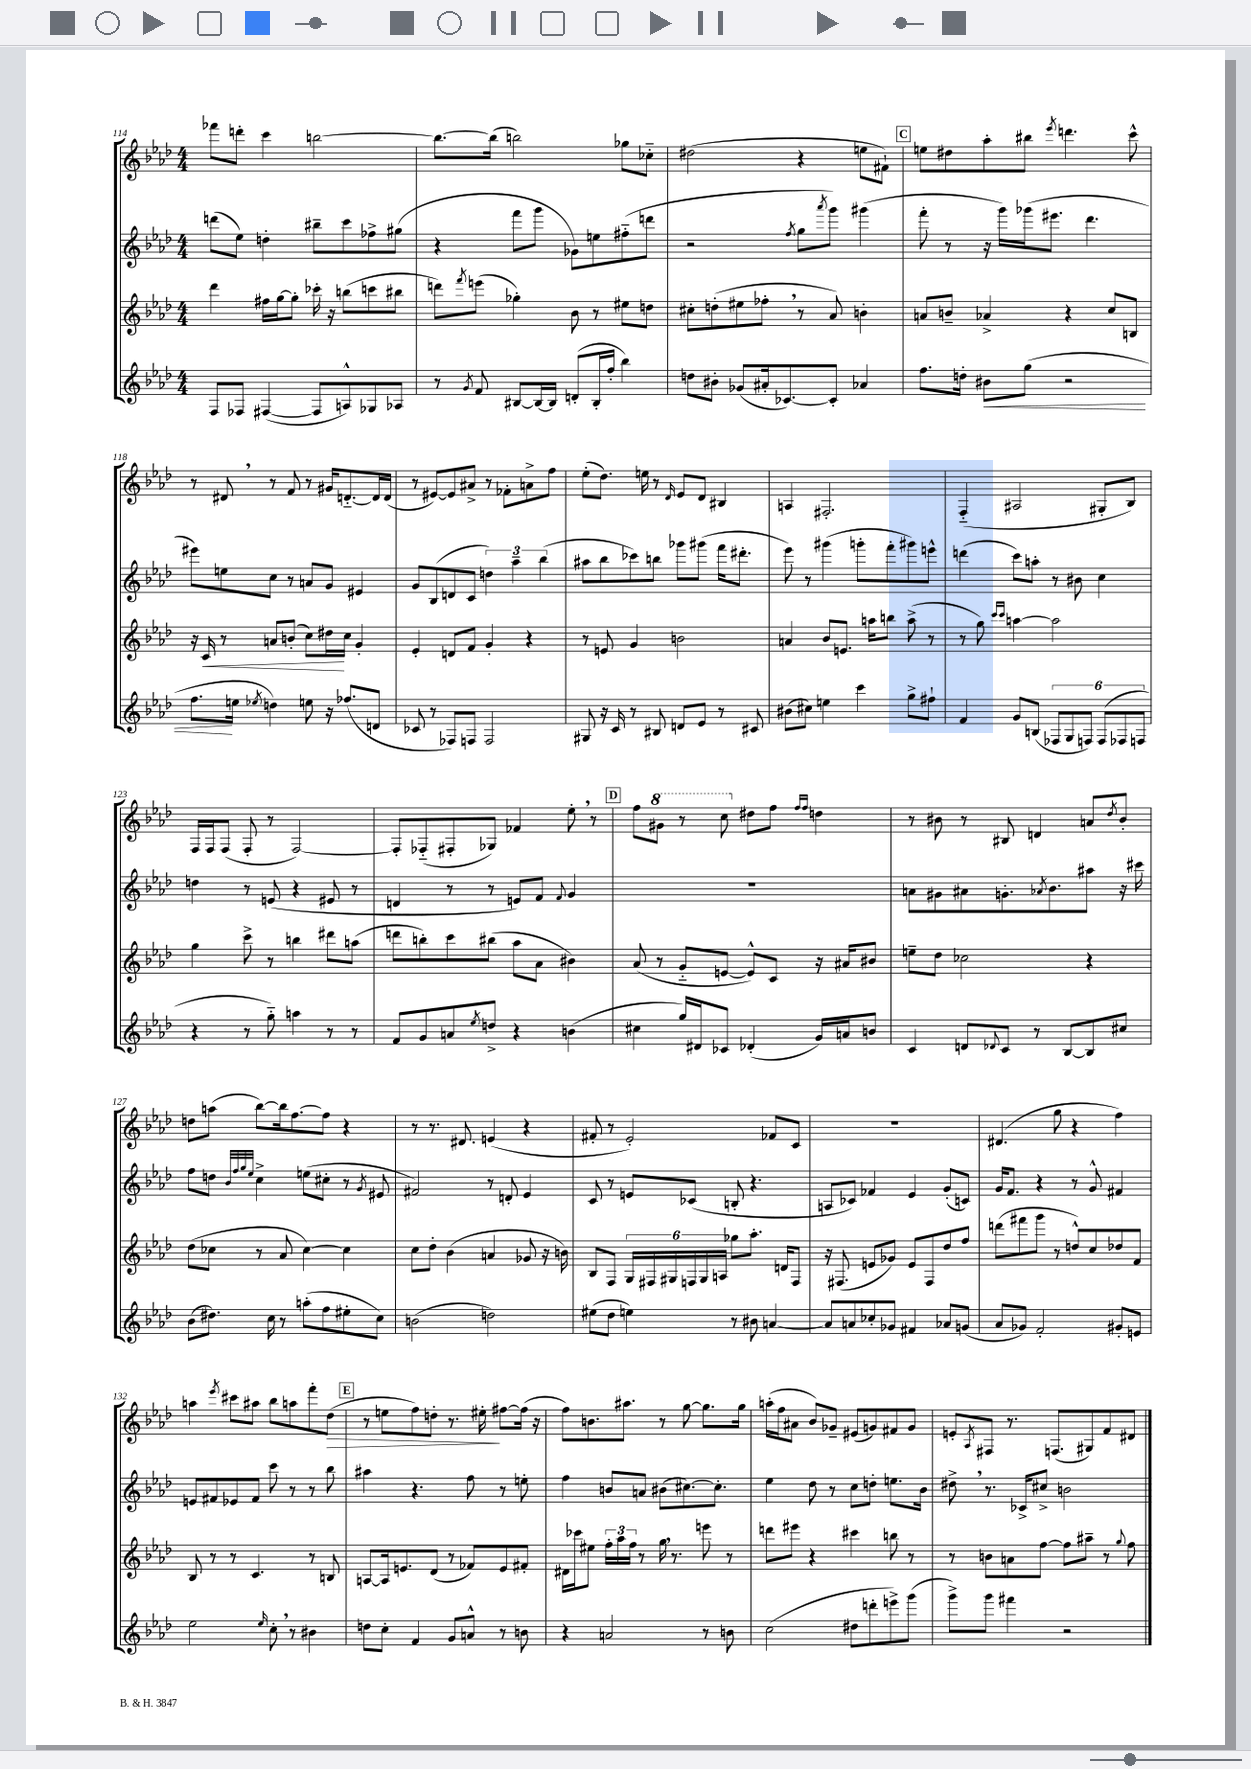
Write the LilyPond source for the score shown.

<<
\new StaffGroup <<
\new Staff = "s0" {
    \clef treble \key aes \major \numericTimeSignature \time 4/4
    fes'''8 d'''8-. c'''4 b''2~ |
    b''8.~ b''16( b''2) ges''8 ces''8-_ |
    dis''2( r4 e''8 fis'8-!) |
    \mark \markup { \box "C" } e''8 dis''8 aes''8-. bis''8 \acciaccatura { ees'''8 } d'''4. c'''8-^ |
    r8 dis'8 \breathe r8 f'8 r8 gis'16 d'8.~-_ d'16 d'16( |
    r8 eis'8~) eis'8 ais'8-> r8 fes'8-. a'8-> f''8 |
    ees''8-.( des''8.) e''16 r8 \grace { des'16 } ees'8 des'8 bis4 |
    a4 fis2.-. |
    f4-_( ais2 gis8-. bes8) |
    f16 f16 f8( f8-. r8 f2~) |
    f8-. fes8-_( fis8-. ges8) fes'4 ees''8-. \breathe r8 |
    \mark \markup { \box "D" } f''8 \ottava #1 gis''8 r8 c'''8 \ottava #0 dis''8 f''8 \grace { f''16 f''16 } d''4 |
    r8 bis'8 r8 bis8 d'4 a'8 \acciaccatura { des''8 } bis'8-. |
    d''8 a''8( bes''8~) bes''16 f''8.~ f''8 r4 |
    r8 r8. dis'8. e'4( r4 |
    fis'8-. r8 ees'2-.) fes'8 c'8 |
    R1 |
    dis'4.( g''8 r4 f''4) |
    a''4 \acciaccatura { ees'''8 } cis'''8 ais''8 bes''8 a''8 f'''8-. des''8\>( |
    \mark \markup { \box "E" } r8 e''8 f''8) d''8-. r8. eis''16-.\! fis''8~ fis''16( r16 |
    f''8) b'8. ais''8. r8 g''8~ g''8. g''16 |
    a''16-.( f''16 ais'8 bes'8) ges'8-- eis'8( g'8) fis'8 g'8 |
    e'8-. \acciaccatura { aes8 } fis8 r8. f8.( gis8) f'8 dis'8 \bar "|." |
}
\new Staff = "s1" {
    \clef treble \key aes \major \numericTimeSignature \time 4/4
    d'''8( ees''8) d''4-. bis''8-- c'''8 fes''8-> gis''8( |
    r4 f'''8 g'''8 ges'8) e''8 fis''8-_( d'''8 |
    r2 \acciaccatura { f''8 } g''8 \acciaccatura { aes'''8 } g'''8) gis'''4( |
    \mark \markup { \box "C" } f'''8-. r8 r16 g'''16) ges'''16( eis'''8. des'''4. |
    eis'''8) e''8 c''8 r8 a'8 g'8 eis'4 |
    g'8 bes8( d'8 c'8 \tuplet 3/2 { d''4) aes''4-- bes''4( } |
    ais''8 bes''8 ces'''8) b''8 ges'''8 gis'''8( f'''16 dis'''8.-. |
    ees'''8) r8 gis'''4( g'''8-. f'''8-. gis'''8) e'''8-^ |
    d'''4( c'''8) a''8-. r8 bis'8 c''4 |
    d''4 r8 e'8( r4 eis'8 r8 |
    d'4 r8 r8 e'8) f'8 \appoggiatura { f'8 } g'4 |
    \mark \markup { \box "D" } R1 |
    a'8 gis'8 ais'8 g'8.-. \acciaccatura { aes'8 } bes'8. ais''8 r16 cis'''16 |
    f''8 d''8 \grace { bes'32 f''32 g''32 ees''32 } c''4-> e''8( cis''8-. r8 \acciaccatura { g'8 } eis'8 |
    fis'2) r8 d'8-. ees'4 |
    c'8 r8 e'8 ces'8( b8-. r4. |
    a8 ces'8) fes'4 ees'4 g'8-.( c'8) |
    g'16 f'8. r4 r8 g'8-^ fis'4 |
    e'8 fis'8 ees'8 fis'8 c'''8 r8 r8 bes''8 |
    \mark \markup { \box "E" } ais''4 r4. f''8 r8 e''8-. |
    f''4 b'8 a'8 bis'8( cis''8.~) cis''8.-. |
    ees''4 des''8 r8 c''8 d''8-. e''8. bes'16 |
    dis''8-> \breathe r8. ces'16-> cis''8-> b'2 \bar "|." |
}
\new Staff = "s2" {
    \clef treble \key aes \major \numericTimeSignature \time 4/4
    des'''4 fis''16 g''16~ g''8-. ces'''16-. r16 b''8( c'''8 bis''8 |
    d'''8) \acciaccatura { f'''8 } e'''8( ges''4-.) bes'8 r8 eis''8 d''8 |
    cis''8-. d''8-.( eis''8 fes''8-. \breathe r8 aes'8) b'4-. |
    \mark \markup { \box "C" } a'8 b'8-- aes'4-> r4 c''8 b8 |
    r16 c'16\< r8 a'8 b'8-.( c''8) dis''16\! c''16 g'4-. |
    ees'4-. d'8 f'8 g'4-. r4 |
    r8 e'8 g'4 b'2 |
    a'4 bes'8 e'8. a''16 b''8 a''8->( r8 |
    r8 g''8) \grace { c'''16 c'''16 } a''4~ a''2 |
    g''4 c'''8-> r8 b''4 dis'''8 a''8( |
    d'''8 b''8-.) c'''8 bis''8( aes''8 aes'8 bis'4) |
    \mark \markup { \box "D" } aes'8( r8 g'8-_ e'8~ e'8-^) c'8 r16 ais'16 bis'8 |
    e''8-- des''8 ces''2 r4 |
    des''8( ces''8 r8 aes'8 ces''4~) ces''4 |
    c''8 des''8-. bes'4( a'4 ges'8 r16 b'16) |
    bes8 f8 \tuplet 6/4 { g16 fis16 gis16 f16 gis16 a16 } ges''8 aes''8.-. d'16 f8 |
    r16 fis8.( e'8 ges'8) e'8 fis8 des''8 f''8 |
    d'''8( fis'''8 g'''8 r8 d''8-^) c''8 des''8 f'8 |
    bes8 r8 r8 c'4. r8 b8 |
    \mark \markup { \box "E" } a8~ a16 e'8. des'8( r8 fes'8) e'8 fis'8-. |
    dis'16 ces'''16 eis''8 \tuplet 3/2 { f''16-. aes''16 f''16 } r8 g''16 \breathe r8. e'''8 r8 |
    d'''8 eis'''8 r4 cis'''4 b''8 r8 |
    r8 b'8 a'8 f''8~ f''8 ais''8-- r8 \appoggiatura { g''8 } f''8 \bar "|." |
}
\new Staff = "s3" {
    \clef treble \key aes \major \numericTimeSignature \time 4/4
    f8 fes8 fis4~( fis8 a8-^) ges8 aes8 |
    r8 \acciaccatura { g'8 } f'8 bis8~ bis16~ bis16 d'8-.( bis16-. f''16-. bes''4) |
    d''8 bis'8-. ges'8( ais'16-. ces'8.~) ces'8-. aes'4 |
    \mark \markup { \box "C" } f''8. d''16-. bis'8\< g''8( r2 |
    f''8.\! e''16 \acciaccatura { ees''8 } d''4) e''8 r16 fes''8.( d'8 |
    ces'8 r8 fes8) f8 f2 |
    gis8 r16 c'16 r8 bis8 d'8 ees'8 r8 cis'8 |
    bis'8( cis''8) e''4 c'''4 g''8-> fis''8-! |
    f'4 g'8 b8( \tuplet 6/4 { fes8 g8 f8) f8( fes8 f8 } |
    r4 r8 g''8-_) a''4 r8 r8 |
    f'8 g'8 a'8 \acciaccatura { ees''8 } d''8-> r4 b'4( |
    \mark \markup { \box "D" } cis''4 g''16) dis'16 ces'8 des'4-.( g'16) a'16 b'8 |
    c'4 d'8 \appoggiatura { des'8 } c'8 r8 bes8~ bes8 cis''8 |
    bes'8( dis''8.) c''16 r8 a''8-.( f''8 eis''8-. c''8) |
    b'2( d''2) |
    eis''8( des''8 e''4) r8 bis'8 a'4~ |
    a'8 a'8 ces''8-. ges'8 fis'4 aes'8 g'8( |
    aes'8 ges'8) f'2-. gis'8-. e'8 |
    ees''2 \grace { ees''16 } c''8-. \breathe r8 bis'4 |
    \mark \markup { \box "E" } d''8 c''8-. f'4 g'8 a'8-^ r8 b'8 |
    r4 a'2 r8 b'8 |
    c''2( dis''8 d'''8-. e'''8->) g'''8( |
    g'''8->) g'''8 fis'''4 r2 \bar "|." |
}
>>
>>
\layout { \context { \Score currentBarNumber = #114 } }
